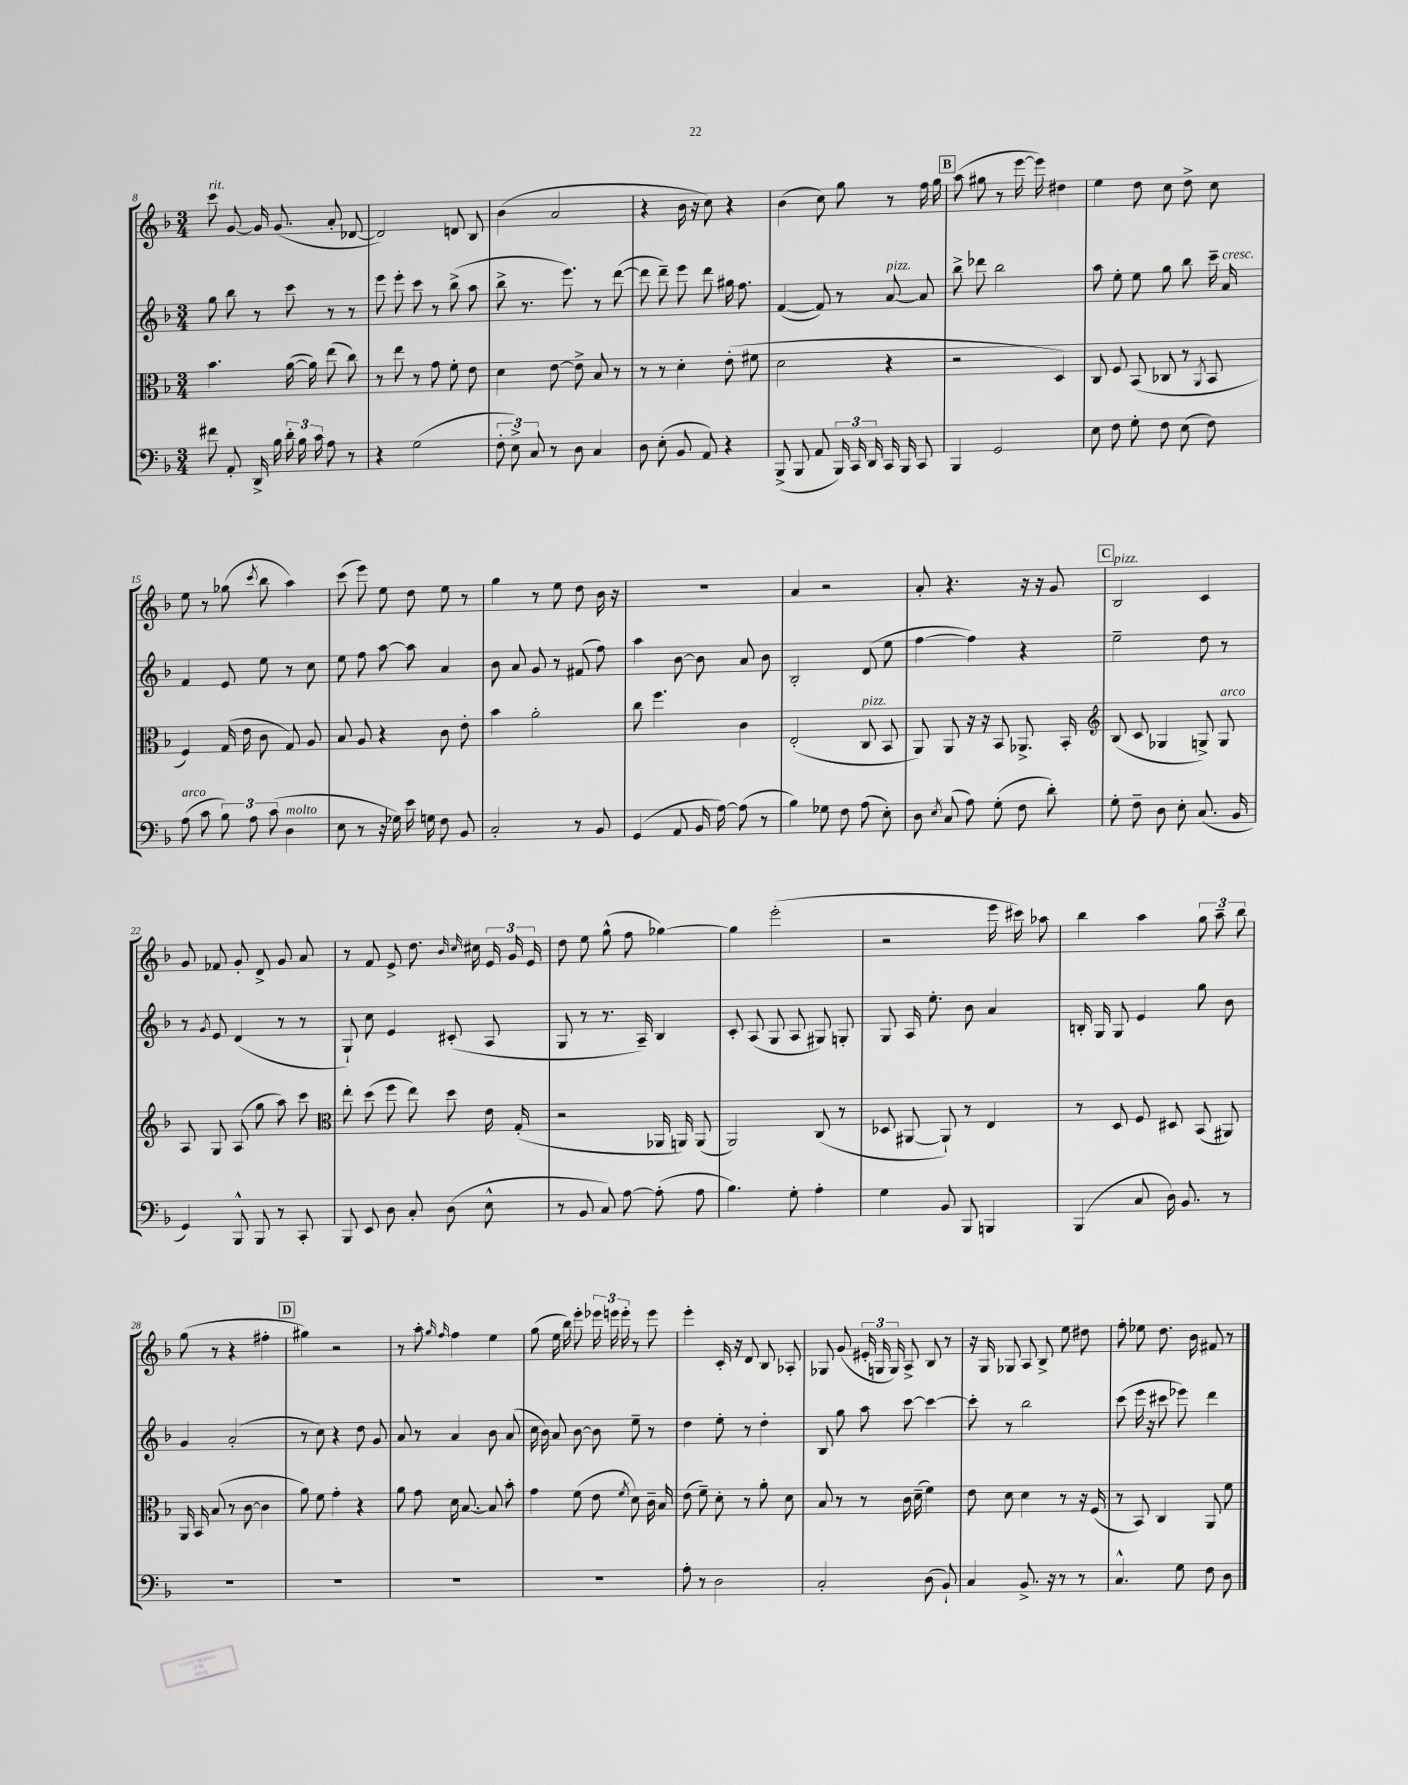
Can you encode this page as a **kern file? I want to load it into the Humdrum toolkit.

**kern	**kern	**kern	**kern
*staff4	*staff3	*staff2	*staff1
*clefF4	*clefC3	*clefG2	*clefG2
*k[b-]	*k[b-]	*k[b-]	*k[b-]
*M3/4	*M3/4	*M3/4	*M3/4
8f#	4.b-	8gg	8ccc
8AA'	.	8bb-	[8g
16DD^	.	8r	16g]
16B-	.	.	(8.g
24d'	([16a	8ccc	.
24B-	.	.	.
.	16a])	.	.
24c	.	.	.
8A	(8ee	8r	8a'
8r	8cc)	8r	[8d-
=	=	=	=
4r	8r	8eee	2d-])
.	8ee	8eee'	.
(2G	8r	8ccc	.
.	8g	8r	.
.	8f'	(8bb-^	8d
.	8e	8aa	8B-
=	=	=	=
12F'	4d	8bb-^	(4b-
12E^)	.	.	.
.	.	8.r	.
12C	.	.	.
8r	[8e	.	2a
.	.	8.eee)	.
8D	8e^]	.	.
4C	8B-	8r	.
.	8r	([8ddd	.
=	=	=	=
8D	8r	8ddd]	4r
(8E'	8r	8ddd~)	.
8BB-	4d'	8eee	16b-
.	.	.	16r
8AA)	.	8ddd	8cc)
4r	(8e'	16gg#	4r
.	.	8.ff	.
.	8f#	.	.
=	=	=	=
(8BBB-^	2d	([4f	(4b-
8BBB-	.	.	.
8AA	.	8f])	8cc)
24BBB-)	.	8r	8gg
24CC	.	.	.
24DD	.	.	.
16CC	4r	[8a	8r
16BBB-	.	.	.
8CC	.	8a]	16ff
.	.	.	16gg
=	=	=	=
4BBB-	2r	8bb-^	(8aa
.	.	8ddd-	8gg#
2GG	.	2bb-	8r
.	.	.	[16eee
.	.	.	16eee])
.	4D)	.	4dd#
=	=	=	=
8E	8C	8aa	4ee
8F	8F	8ee'	.
8G'	(8BB-	8ee	8dd
8F	8C-	8gg	8cc
(8E	8r	8bb-	8dd^
.	8qAA	.	.
8F)	8BB-	16ccc~	8cc
.	.	16a	.
=	=	=	=
(8A	4F)	4f	8ee
8c	.	.	8r
12B-)	(16G	8e	(8gg-
.	16e	.	.
12A	.	.	.
.	.	.	8qccc
.	8c	8ee	8bb-
(12c	.	.	.
4D	8G)	8r	4aa)
.	8A	8cc	.
=	=	=	=
8E	8B-	8ee	(8ccc
8r	8A	8ff	8eee)
16r	4r	[8aa	8ee
16G-)	.	.	.
16e	.	8aa]	8dd
16G	.	.	.
8F	8c	4a	8ee
8BB-	8e'	.	8r
=	=	=	=
2C'	4b-	8b-	4gg
.	.	8a	.
.	2a'	8g	8r
.	.	8r	8ee
8r	.	(8f#	8dd
8BB-	.	8ff)	16b-
.	.	.	16r
=	=	=	=
(4GG	8cc	4aa	2.r
.	4.ff	.	.
8AA	.	[8b-	.
16BB-	.	8b-]	.
[16A)	.	.	.
(8A]	4c	8a	.
8r	.	8b-	.
=	=	=	=
4B-)	(2E'	2B-'	4a
8G-	.	.	2r
8F	.	.	.
(8A	8C	(8d	.
8E')	8BB-	8ee	.
=	=	=	=
8D	8AA)	[4ff	8a'
8qE	.	.	.
(8C	8AA	.	4.r
8A)	16r	4ff])	.
.	16r	.	.
(8G'	8BB-	.	.
8F	8.AA-^	4r	16r
.	.	.	16r
8d')	.	.	8g
.	16BB-'	.	.
=	=	=	=
*	*clefG2	*	*
8G'	(8B-	2ee~	2B-
8F~	8c	.	.
8D	4G-	.	.
8E'	.	.	.
(8.C	8G^)	8dd	4c
.	8G	8r	.
16BB-	.	.	.
=	=	=	=
4GG)	8A	8r	8g
.	.	8qg	.
.	8G	8e	8f-
8BBB-^^	(8A	(4d	8g'
8BBB-	8gg	.	8d^
8r	8aa)	8r	8g
8CC'	8ccc	8r	8a
=	=	=	=
*	*clefC3	*	*
8BBB-	8ee'	8G`)	8r
8EE	(8dd	8cc	8f
8D	8ff	4e	8e^
8C'	8ee)	.	8.dd
(8D	8dd	(8c#'	.
.	.	.	16qqb-
.	.	.	16qqcc
.	.	.	16cc#
8E^^	16e	8A	24e
.	.	.	24g
.	(16G'	.	.
.	.	.	24e
=	=	=	=
8r	2r	8G	8dd
8BB-	.	8r	8ee
8C)	.	8.r	(8gg^^
[8A	.	.	8ff
.	.	16A~)	.
(8A']	16AA-	4B-	[4gg-)
.	16AA)	.	.
8A	(8AA	.	.
=	=	=	=
4.B-)	2AA)	8c'	4gg-]
.	.	(8A	.
.	.	8G	(2eee'
8G'	.	8A	.
4A'	(8C	8G#)	.
.	8r	8G'	.
=	=	=	=
4G	8D-	8G	2r
.	[8AA#	16A	.
.	.	8.ee'	.
8BB-	8AA#`])	.	.
8BBB-	8r	8b-	.
4BBB	4E	4a	16eee
.	.	.	16ccc#)
.	.	.	8aa-
=	=	=	=
(4BBB-	8r	16B'	4bb-
.	.	16G	.
.	8D	8G	.
8C	8F	4e	4aa
16D)	8D#	.	.
8.BB-	.	.	.
.	(8BB-	8gg	12gg
.	.	.	12aa~
8r	8AA#)	8b-	.
.	.	.	12bb-
=	=	=	=
2.r	16AA	4g	(8gg
.	16BB-	.	.
.	(8B-	.	8r
.	8r	(2a'	4r
.	[8c	.	.
.	4c]	.	4ff#'
=	=	=	=
2.r	8a)	8r	4gg#)
.	8f	8cc)	.
.	4g'	4r	2r
.	4r	8dd	.
.	.	8g	.
=	=	=	=
2.r	8a	8a	8r
.	8g	8r	8aa'
.	.	.	16qqgg
.	.	.	16qqff
.	16d	4a	4ff
.	[8.B-	.	.
.	8B-]	8b-	4ee
.	8b-'	(8a	.
=	=	=	=
2.r	4g	16cc	(8gg
.	.	16b-)	.
.	.	8a	16ee
.	.	.	16bb-)
.	(8f	[8b-	8eee'
.	8e	8b-]	24eee-
.	.	.	24eee
.	.	.	24eee'
.	8qf	.	.
.	8d)	8ee~	8r
.	16c~	8r	8eee
.	16B-	.	.
=	=	=	=
8A'	(8e	4dd	4eee'
8r	8f~)	.	.
2D	8d'	8ee'	16c'
.	.	.	16r
.	8r	8r	8d
.	8a'	4dd'	8B-
.	8d	.	8A-'
=	=	=	=
2C'	8B-	8B-	8G-
.	8r	8gg	(8g
.	8r	8aa	24e#'
.	.	.	24G
.	.	.	24G)
.	16c	[8ccc	8A^
.	(16d~	.	.
(8D	4f)	4ccc_	8B-
8BB-`)	.	.	8r
=	=	=	=
4C	8e	8ccc']	16r
.	.	.	16G
.	8d	8r	8G-
8.BB-^	4d	2bb-	8A
.	.	.	8B-^
16r	.	.	.
8r	8r	.	8ee
8r	16r	.	8dd#
.	(16F	.	.
=	=	=	=
4.C^^	8r	(8ccc	8ff'
.	8BB-)	16eee	8ee-
.	.	16r	.
.	4C	8ccc#	8.dd
8G	.	8eee-)	.
.	.	.	16b-
8F	8AA	4ddd	8f#
8D	8f	.	8r
==	==	==	==
*-	*-	*-	*-
